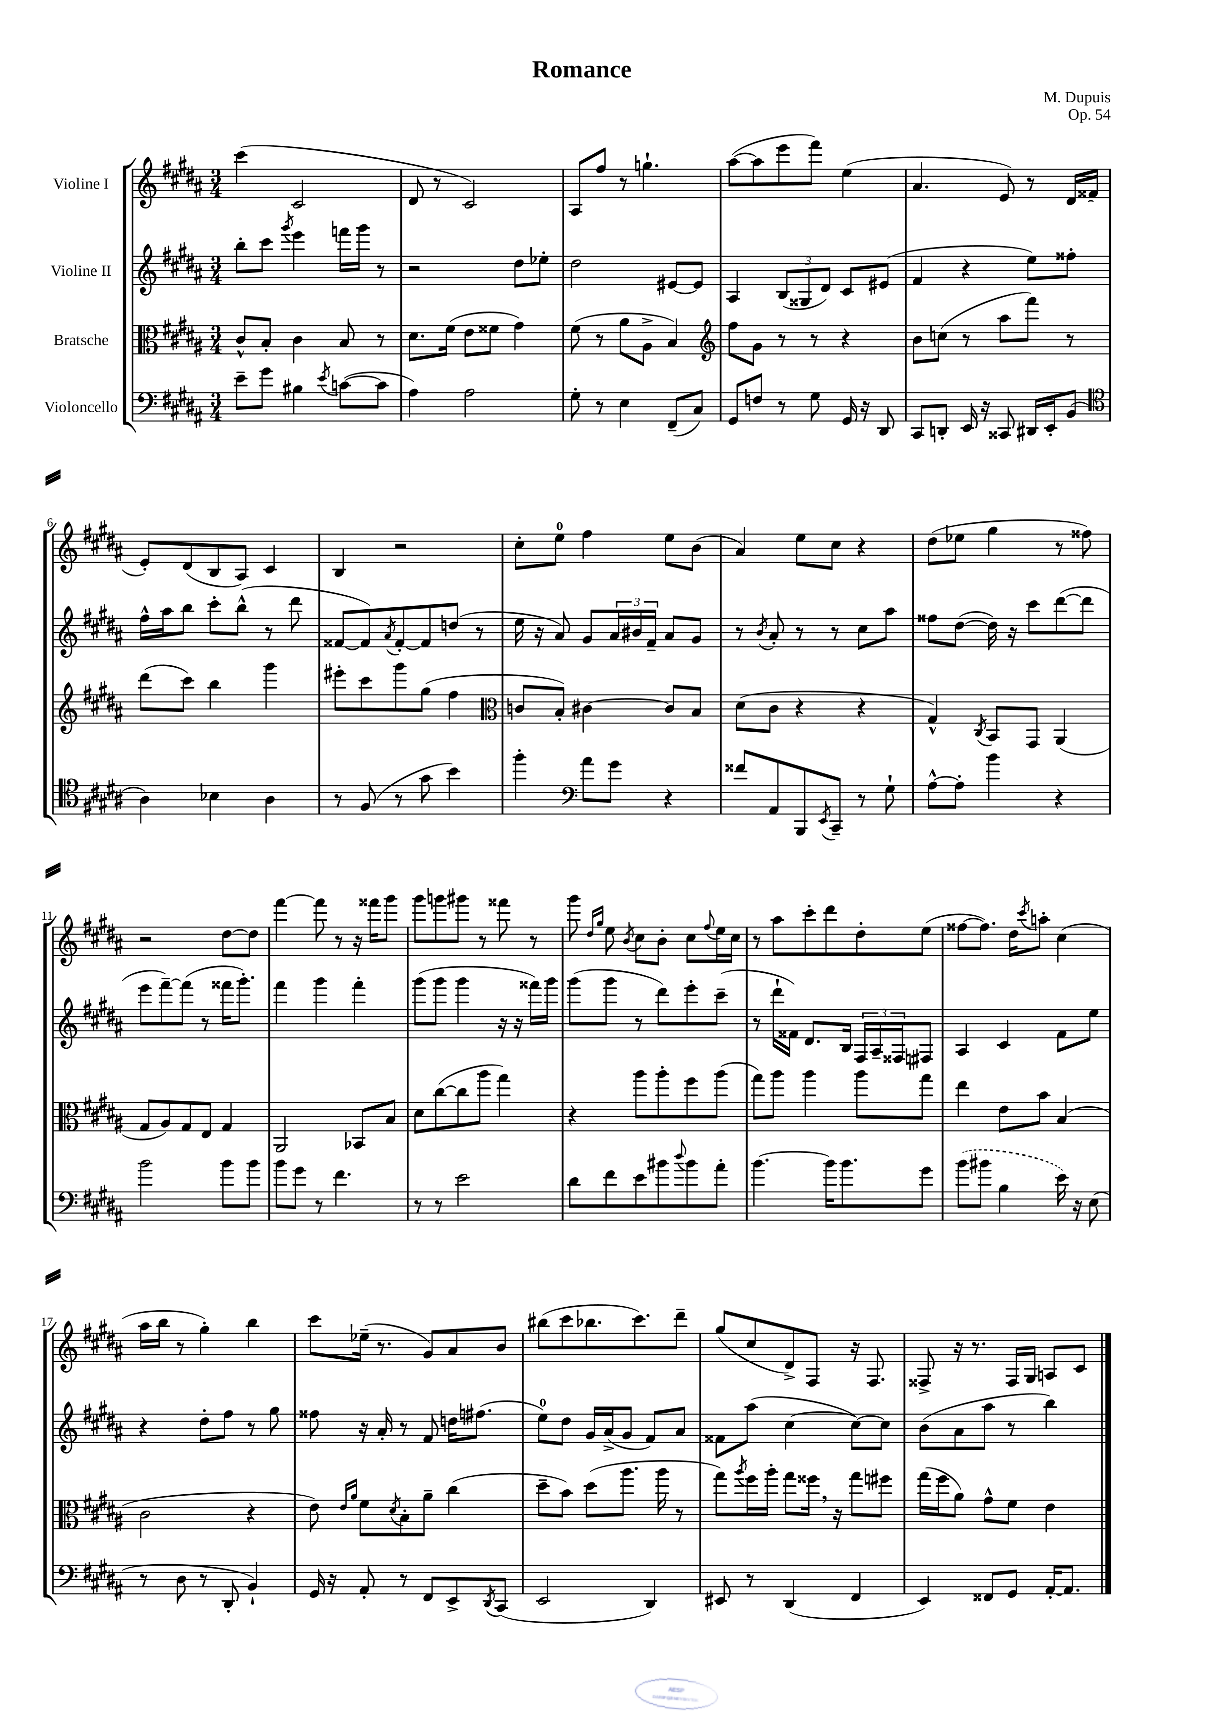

**kern	**kern	**kern	**kern
*part4	*part3	*part2	*part1
*staff4	*staff3	*staff2	*staff1
*I"Violoncello	*I"Bratsche	*I"Violine II	*I"Violine I
*clefF4	*clefC3	*clefG2	*clefG2
*k[f#c#g#d#a#]	*k[f#c#g#d#a#]	*k[f#c#g#d#a#]	*k[f#c#g#d#a#]
*M3/4	*M3/4	*M3/4	*M3/4
=1	=1	=1	=1
8e~\L	8c#^^/L	8bb'\L	(4ccc#\
8g#\J	8B'/J	8ccc#\J	.
.	.	8qggg#/	.
4B#X\	4c#\	4eee\	2c#/
8qe/	.	.	.
([8cn\L	8B/	16fffn\LL	.
.	.	16ggg#\JJ	.
8c\J]	8r	8r	.
=2	=2	=2	=2
4A#\)	8.d#\L	2r	8d#/
.	.	.	8r
.	(16f#\Jk	.	.
2A#\	8e\L	.	2c#/)
.	8f##X\J	.	.
.	4g#\)	8dd#\L	.
.	.	8ee-X'\J	.
=3	=3	=3	=3
8G#'\	(8f#\	2dd#\	8A#/L
8r	8r	.	8ff#/J
4E\	8a#\L	.	8r
.	8A#^\J	.	4.ggn`\
(8FF#~/L	4B/)	[8e#X/L	.
8C#/J)	.	8e#/J]	.
=4	=4	=4	=4
*	*clefG2	*	*
8GG#/L	8ff#\L	4A#/	([8aa#\L
8Fn/J	8g#\J	.	8aa#\]
8r	8r	(12B/L	8eee\
.	.	12G##X/	.
8G#\	8r	.	8fff#\J)
.	.	12d#/J)	.
16GG#/	4r	8c#/L	(4ee\
16r	.	.	.
8DD#/	.	(8e#X/J	.
=5	=5	=5	=5
8CC#/L	8b\L	4f#/	4.a#/
8DDn'/J	(8ccn\J	.	.
16EE/	8r	4r	.
16r	.	.	.
8CC##X/	8aa#\L	.	8e/)
16DD#X/LL	8fff#\J)	8ee\L)	8r
16EE'/J	.	.	.
(8BB/J	8r	8ff##X'\J	16d#/LL
.	.	.	(16f##X/JJ
!!LO:LB:g=z
=6	=6	=6	=6
*clefC4	*	*	*
4A#\)	(8ddd#\L	16ff#^^\LL	8e'/L)
.	.	16aa#\J	.
.	8ccc#\J)	8bb\J	(8d#/
4B-X\	4bb\	8ccc#'\L	8B/
.	.	(8bb^^\J	8A#/J)
4A#\	4ggg#\	8r	4c#/
.	.	8ddd#\	.
=7	=7	=7	=7
8r	8eee#X'\L	[8f##X/L	4B/
(8F#/	8ccc#\	8f##/])	.
.	.	8qa#/	.
8r	8ggg#\	[8f##'/	2r
8g#\	(8gg#\J	8f##/]	.
4b\)	4ff#\	(8ddn/J	.
.	.	8r	.
=8	=8	=8	=8
*	*clefC3	*	*
4ff#'\	8cn/L	16ee\	8cc#'\L
.	.	16r	.
.	8B'/J)	8a#/)	8ee\J
*clefF4	*	*	*
8a#\L	[4c#X\	8g#/L	4ff#\
8g#\J	.	24a#/L	.
.	.	24b#X/	.
.	.	24f#~/JJ	.
4r	8c#/L]	8a#/L	8ee\L
.	8B/J	8g#/J	(8b\J
=9	=9	=9	=9
8f##X/L	(8d#\L	8r	4a#/)
.	.	8qb/	.
8AA#/	8c#\J	8a#'/	.
8BBB/	4r	8r	8ee\L
8qEE/	.	.	.
8CC#~/J	.	8r	8cc#\J
8r	4r	8cc#\L	4r
8G#`\	.	8aa#\J	.
=10	=10	=10	=10
[8A#^^\L	4G#^^/)	8ff##X\L	(8dd#\L
8A#'\J]	.	([8dd#\J	8ee-X\J
.	8qC#/	.	.
4b\	8BB/L	16dd#\])	4gg#\
.	.	16r	.
.	8GG#/J	8ccc#\L	.
4r	(4AA#/	([8ddd#\	8r
.	.	8ddd#\J]	8ff##X\)
!!LO:LB:g=z
=11	=11	=11	=11
2b\	8G#/L	8eee\L	2r
.	8A#/)	[8fff#~\)	.
.	8G#/	(8fff#\J]	.
.	8E/J	8r	.
8b\L	4G#/	16fff##X\KL	[8dd#\L
.	.	8.ggg#'\J)	.
8b\J	.	.	8dd#\J]
=12	=12	=12	=12
8b\L	2AA#/	4fff#\	[4fff#\
8g#\J	.	.	.
8r	.	4ggg#\	8fff#\]
4.f#\	.	.	8r
.	8BB-X/L	4fff#'\	16r
.	.	.	16fff##X\KL
.	8B/J	.	8ggg#\J
=13	=13	=13	=13
8r	8d#\L	(8ggg#\L	8ggg#\L
8r	([8cc#\	8ggg#\J	8gggn\
2e\	8cc#\]	4ggg#\	8ggg#X\J
.	8aa#\J	.	8r
.	4gg#\)	16r	8fff##X\
.	.	16r	.
.	.	16fff##X\LL)	8r
.	.	16ggg#\JJ	.
=14	=14	=14	=14
8d#\L	4r	(8ggg#\L	8ggg#\
.	.	.	16qqdd#/LL
.	.	.	16qqgg#/JJ
8f#\	.	8ggg#\J	8ee\
.	.	.	8qb/
8e\	8aa#\L	8r	8cc#\L
8b#X\	8aa#'\	8ddd#\L)	8b'\J
8qqdd#/	.	.	.
8b#\	8ff#\	8eee'\	8cc#\L
.	.	.	8qqff#/
8a#'\J	(8aa#\J	(8ccc#~\J	16ee\L
.	.	.	16cc#\JJ
=15	=15	=15	=15
[4.b\	8gg#\L)	8r	8r
.	8aa#\J	16ddd#`\LL	8aa#\L
.	.	16f##X\JJ)	.
.	4aa#\	8.d#/L	8ccc#'\
16b\KL]	.	.	8ddd#\
8.b\	.	16B/Jk	.
.	8aa#\L	24F#/LL	8dd#'\
.	.	24A#~/	.
.	.	24F##X/J	.
8g#\J	8gg#\J	8F#X/J	(8ee\J
=16	=16	=16	=16
(8b\L	4ee\	4A#/	[8ff##X\L
8b#X\J	.	.	8.ff##\J])
4B\	8e\L	4c#/	.
.	.	.	16dd#\KL
.	.	.	8qccc#/
.	8b\J	.	8aan'\J
16e\)	(4B/	8f#\L	(4cc#\
16r	.	.	.
(8E\	.	8ee\J	.
!!LO:LB:g=z
=17	=17	=17	=17
8r	2c#\	4r	16aa#\LL
.	.	.	16bb\JJ
8D#\	.	.	8r
8r	.	8dd#'\L	4gg#'\)
8DD#'/	.	8ff#\J	.
4BB`/)	4r	8r	4bb\
.	.	8gg#\	.
=18	=18	=18	=18
16GG#/	8e\)	8ff##X\	8ccc#\L
16r	.	.	.
.	16qqe/LL	.	.
.	16qqa#/JJ	.	.
8AA#'/	8f#\L	16r	(16ee-X~\Jk
.	.	16a#'/	8.r
.	8qd#/	.	.
8r	8B'\	8r	.
8FF#/L	8a#~\J	8f#/	8g#/L)
8EE^/	(4cc#\	16ddn\KL	8a#/
.	.	(8.ff#X\J	.
8qDD#/	.	.	.
(8CC#/J	.	.	8b/J
=19	=19	=19	=19
2EE/	8dd#~\L	8ee\L)	(8bb#X\L
.	8b\J)	8dd#\J	8ccc#\
.	(8dd#\L	16g#/LL	8.bb-X\
.	.	(16a#^/J	.
.	8.aa#\J	8g#/J	.
.	.	.	8.ccc#\)
4DD#/)	.	8f#/L)	.
.	16aa#\	.	.
.	8r	8a#/J	8ddd#~\J
=20	=20	=20	=20
8EE#X/	8gg#\L)	8f##X\L	(8gg#/L
.	8qaa#/	.	.
8r	16ff#\L	(8aa#\J	8cc#/
.	16aa#'\JJ	.	.
(4DD#/	8gg#\L	[4cc#\	8d#^/)
.	16ff##X,\Jk	.	8F#/J
.	16r	.	.
4FF#/	8gg#\L	8cc#\L_)	16r
.	.	.	8.F#/
.	8ff#X\J	8cc#\J]	.
=21	=21	=21	=21
4EE/)	(16gg#\LL	(8b\L	8F##X^/
.	16ff#\J	.	.
.	8a#\J)	8a#\	16r
.	.	.	8.r
8FF##X/L	8g#^^\L	8aa#\J	.
8GG#/J	8f#\J	8r	16F##/LL
.	.	.	16G#/JJ
[16AA#'/KL	4e\	4bb\)	8An/L
8.AA#/J]	.	.	.
.	.	.	8c#/J
==	==	==	==
*-	*-	*-	*-
